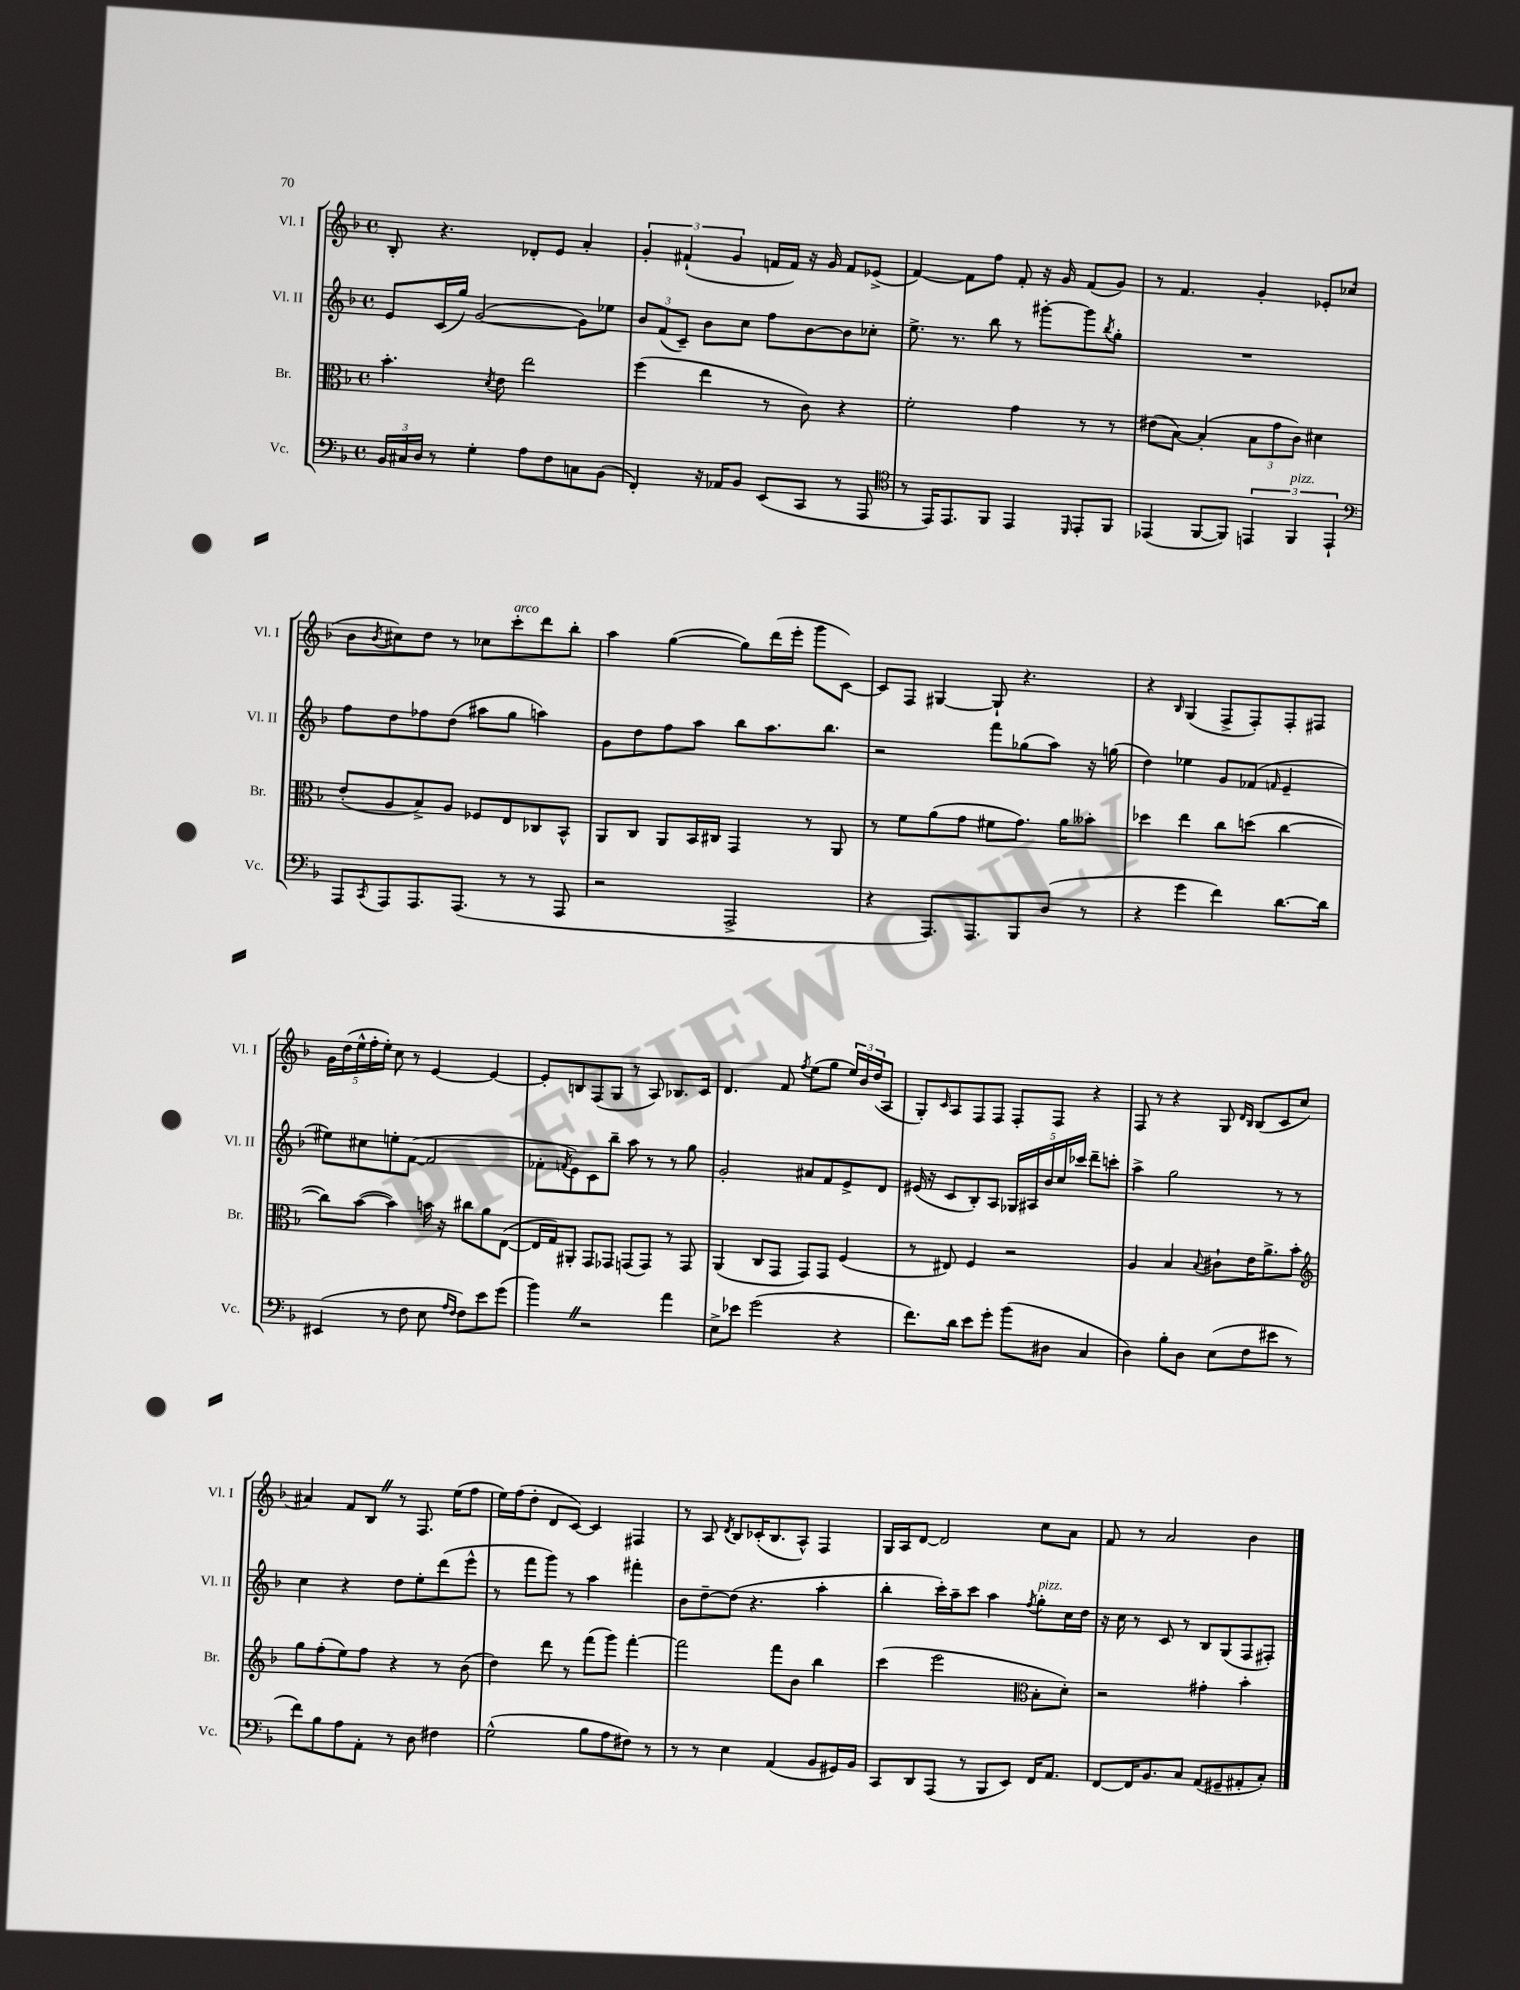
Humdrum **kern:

**kern	**kern	**kern	**kern
*part4	*part3	*part2	*part1
*staff4	*staff3	*staff2	*staff1
*I"Vc.	*I"Br.	*I"Vl. II	*I"Vl. I
*I'Vc.	*I'Br.	*I'Vl. II	*I'Vl. I
*clefF4	*clefC3	*clefG2	*clefG2
*k[b-]	*k[b-]	*k[b-]	*k[b-]
*M4/4	*M4/4	*M4/4	*M4/4
*met(c)	*met(c)	*met(c)	*met(c)
=12	=12	=12	=12
24BB-/LL	4.b-'\	8e/L	8B-'/
24C#X/	.	.	.
24D/JJ	.	.	.
8r	.	(16c/L	4.r
.	.	16gg/JJ)	.
4G'\	.	([2g/	.
.	8qd/	.	.
.	8e\	.	.
8A\L	2ee\	.	8d-X'/L
8F\	.	.	8e/J
8Cn\	.	8g\L])	4a'/
(8BB-\J	.	8ee-X\J	.
=13	=13	=13	=13
4FF'/)	(4ff\	12b-/L	6g'/
.	.	(12f/	.
.	.	12c~/J)	(6f#X`/
16r	4ee\	8b-\L	.
16AA-X/KL	.	.	.
.	.	.	6g/
8BB-/J	.	8cc\J	.
(8EE/L	8r	8ff\L	16fn/LL
.	.	.	16f/JJ)
8CC/J	8c\)	[8b-\	16r
.	.	.	16g/
8r	4r	8b-\]	8f/L
8AAA/	.	8cc-X'\J	(8e-X^/J
=14	=14	=14	=14
*clefC4	*	*	*
8r	2f'\	8.ee^\	[4f/)
16EE/KL)	.	.	.
8.EE/	.	8.r	.
.	.	.	8f\L]
8FF/J	.	8bb-\	8ff\J
4EE/	4g\	8r	8f'/
.	.	[8ggg#X'\L	16r
.	.	.	16g/
16qqDD/	.	.	.
8EE'/L	8r	8ggg#\]	(8f/L
.	.	8qbb-/	.
8FF/J	8r	8gg'\J	8g/J)
=15	=15	=15	=15
(4EE-X/	(8e#X\L	1r	8r
.	[8B-\J)	.	4.f/
[8FF/L	(4B-'/]	.	.
8FF/J])	.	.	.
6EEn/	12B-\L	.	4g'/
.	12g\	.	.
!LO:TX:a:i:t=pizz.	!	!	!
6FF/	12c\J)	.	.
.	4d#X\	.	8e-X'/L
6EE`/	.	.	.
.	.	.	(8cc-X/J
!!LO:LB:g=z
=16	=16	=16	=16
*clefF4	*	*	*
8AAA/L	(8e'/L	8ff\L	8b-\L
8qCC/	.	.	8qb-/
8AAA/	8A/	8dd\	8cc#X\)
8.AAA/	8B-^/)	8ff-X\	8dd\J
.	8A/J	(8dd\J	8r
(8.AAA/J	.	.	.
.	8F-X/L	8aa#X\L	8cc-X\L
!	!	!	!LO:TX:a:i:t=arco
8r	8E/	8gg\J	8ccc'\
8r	8C-X/	4aan\)	8ddd\
8AAA/	8BB-^^/J	.	8bb-'\J
=17	=17	=17	=17
2r	8AA/L	8g\L	4aa\
.	8C/J	8dd\	.
.	8AA/L	8ff\	([4gg\
.	16BB-/L	8aa\J	.
.	16C#X/JJ	.	.
2AAA^/	4GG/	8bb-\L	8gg\L])
.	.	8.aa\	(16ddd\L
.	.	.	16eee'\JJ
.	8r	.	8ggg\L
.	.	8.bb-\J	.
.	8AA/	.	[8c\J)
=18	=18	=18	=18
4r	8r	2r	8c/L]
.	8f\L	.	8F/J
8.AAA/L)	(8a\	.	[4G#X/
.	8g\J	.	.
8.AAA/	.	.	.
.	8f#X\L	8fff\L	8G#`/]
8BBB-/	8.g\J)	(8gg-X\	4.r
(8D/J	.	8aa\J)	.
.	16a\KL	.	.
8r	8b--X'\J	16r	.
.	.	(16ggn\	.
=19	=19	=19	=19
4r	4dd-X\	4dd\)	4r
.	.	.	16qqB-/
4g\	4ee\	4ee-X\	(4G/
4f\)	8cc\L	8g/L	8F^/L
.	(8ddn\J	(8f-X/J	8F'/)
.	.	16qqfn/	.
[8.d\L	[4cc\	4e~/	8F'/
.	.	.	8F#X/J
16d\Jk]	.	.	.
!!LO:LB:g=z
=20	=20	=20	=20
(4EE#X/	8cc\L])	8ee#X\L)	20g\LL
.	.	.	(20dd\
.	.	.	20ee^^\
.	([8b-\J	8cc#X\	.
.	.	.	20ff'\
.	.	.	20ee'\JJ)
8r	4b-\])	8een'\	8cc\
8F\	.	([8f\J	8r
8E\	16bn\	2f/]	[4e/
.	16r	.	.
16qqA/LL	.	.	.
16qqF/JJ	.	.	.
8F\L)	8cc#X\L	.	.
8e\	8a\	.	4e/_
(8g\J	([8E\J	.	.
=21	=21	=21	=21
4b-Z\)	16E/LL]	8f-X'\L	8e'/L]
.	16G/J)	.	.
.	.	8qfn/	.
.	8AA#X'/J	8e\)	8Bn/
2r	8GG/L	8c\	(8F/
.	8GG-X/J	8bb-~\J	8G/J
.	(8GGn/L	8aa\	8r
.	8GG/J)	8r	8A/)
4a\	8r	8r	8.B-X/L
.	8GG/	8gg\	.
.	.	.	16c/Jk
=22	=22	=22	=22
8E^\L	(4AA/	2g'/	4.d/
8e-X\J	.	.	.
(2g\	8C/L	.	.
.	8GG/J	.	8f/
.	.	.	8qff/
.	8GG/L)	8a#X/L	(8ee\L
.	8GG/J	8f/	8gg\J
4r	(4F/	8e^/	24ee/LL)
.	.	.	24b-/
.	.	.	(24dd/J
.	.	8d/J	8A/J
=23	=23	=23	=23
8.f\L)	8r	(16e#X/	8G'/L)
.	.	16r	.
.	.	.	16qqc/
.	8E#X/)	8c/L	8A/
16d\Jk	.	.	.
8e\L	4F/	8B-'/)	8F/
8g'\J	.	8A/J	8F/J
(8b-\L	2r	20G-X/LL	8F'/L
.	.	20A#X/	.
.	.	20b-/	.
8D#X\J	.	.	8F/J
.	.	20cc/	.
.	.	20ccc-X/JJ	.
4C/	.	8ddd~\L	4r
.	.	8cccn'\J	.
=24	=24	=24	=24
4D\)	4A/	4aa^\	8F/
.	.	.	8r
8B-'\L	4B-/	2gg\	4r
8D\J	.	.	.
.	8qqB-/	.	.
(8E\L	8c#X`\L	.	8G/
.	.	.	16qqd/LL
.	.	.	16qqB-/JJ
8F\	16e\K	.	(8B-/L
.	8.a^\	.	.
8e#X\J	.	8r	8c/
8r	8b-'\J	8r	8cc/J
!!LO:LB:g=z
=25	=25	=25	=25
*	*clefG2	*	*
8f\L)	8gg\L	4cc\	4a#X/)
8B-\	(8ff'\	.	.
8A\	8ee\)	4r	8f/L
8AA'\J	8ff\J	.	8B-Z/J
8r	4r	8dd\L	8r
8D\	.	8ee'\	8.F/
4F#X\	8r	(8ddd\	.
.	.	.	(16ee\KL
.	(8b-\	8eee^^\J	8ff\J
=26	=26	=26	=26
(2G^^\	4dd\)	8r	16ee\LL)
.	.	.	(16ff\J
.	.	8fff\L	8dd'\J
.	8ddd\	8ggg\J)	8d/L
.	8r	8r	[8c/J)
8B-\L	(8fff\L	4aa\	4c/]
8A\	8ggg\J)	.	.
8F#X\J)	[4fff'\	4fff#X'\	4F#X/
8r	.	.	.
=27	=27	=27	=27
8r	2fff\]	8b-\L	8r
8r	.	[8dd~\	8A/
.	.	.	8qd/
4E\	.	(8dd\J]	8B-/L
.	.	4.r	(16c-X'/K
.	.	.	8.B-/
(4AA/	8fff\L	.	.
.	8b-\J	.	8A^^/J)
8BB-/L	4bb-\	4aa'\	4F/
16GG#X/L)	.	.	.
16BB-/JJ	.	.	.
=28	=28	=28	=28
8CC/L	(4ccc\	4bb-'\	16G/LL
.	.	.	16A/J
8DD/	.	.	[8d/J
(8AAA/J	2eee\	16ccc'\LL)	2d/]
.	.	16aa~\J	.
8r	.	8ccc\J	.
8BBB-/L	.	4aa\	.
8EE/J)	.	.	.
*	*clefC3	*	*
.	.	8qff/	.
!	!	!LO:TX:a:i:t=pizz.	!
16FF/KL	8B-'\L	8gg'\L	8cc\L
8.AA/J	.	.	.
.	8d'\J)	16cc\L	8a\J
.	.	16dd\JJ	.
=29	=29	=29	=29
[8FF/L	2r	16r	8f/
.	.	16cc\	.
16FF/K]	.	8r	8r
8.BB-/	.	.	.
.	.	8c/	2a/
8C/J	.	8r	.
(8AA/L	4g#X'\	8B-/L	.
8GG#X~/	.	(8G/	.
8AA#X'/	4b-'\	8F/	4b-\
8C'/J)	.	8F#X'/J)	.
==	==	==	==
*-	*-	*-	*-
